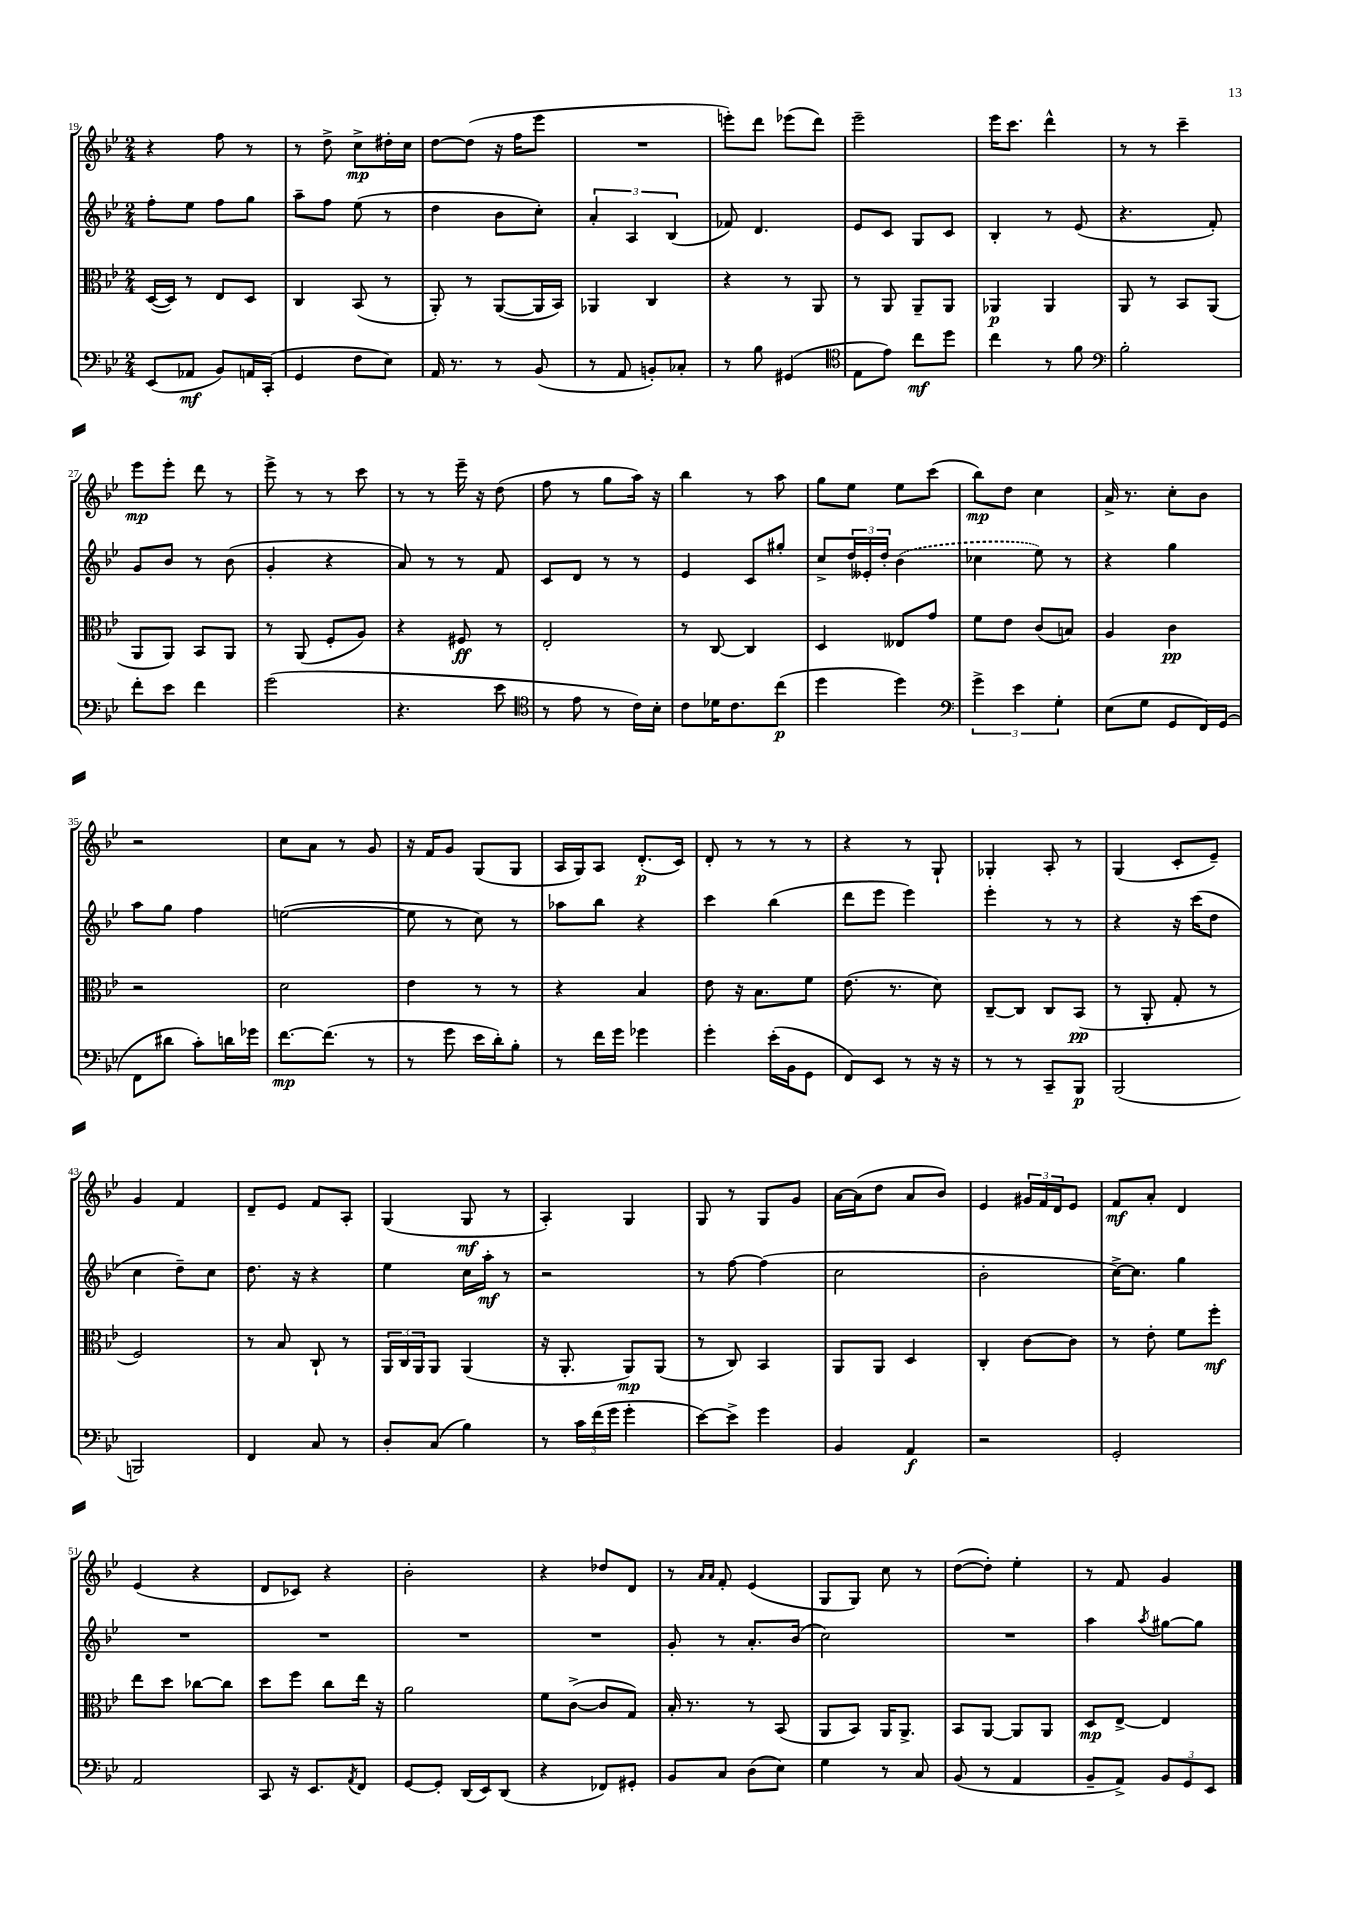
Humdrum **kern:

**kern	**dynam	**kern	**dynam	**kern	**dynam	**kern	**dynam
*part4	*part4	*part3	*part3	*part2	*part2	*part1	*part1
*staff4	*staff4	*staff3	*staff3	*staff2	*staff2	*staff1	*staff1
*clefF4	*	*clefC3	*	*clefG2	*	*clefG2	*
*k[b-e-]	*	*k[b-e-]	*	*k[b-e-]	*	*k[b-e-]	*
*M2/4	*	*M2/4	*	*M2/4	*	*M2/4	*
=19	=19	=19	=19	=19	=19	=19	=19
(8EE-/L	.	([16D/LL	.	8ff'\L	.	4r	.
.	.	16D/JJ])	.	.	.	.	.
8AA-X/J	mf	8r	.	8ee-\J	.	.	.
8BB-/L)	.	8E-/L	.	8ff\L	.	8ff\	.
16AAn/L	.	8D/J	.	8gg\J	.	8r	.
(16CC'/JJ	.	.	.	.	.	.	.
=20	=20	=20	=20	=20	=20	=20	=20
4GG/	.	4C/	.	8aa~\L	.	8r	.
.	.	.	.	8ff\J	.	8dd^\	.
8F\L	.	(8BB-/	.	(8ee-\	.	8cc^\L	mp
8E-\J)	.	8r	.	8r	.	16dd#X'\L	.
.	.	.	.	.	.	16cc\JJ	.
=21	=21	=21	=21	=21	=21	=21	=21
16AA/	.	8AA'/)	.	4dd\	.	[8dd\L	.
8.r	.	.	.	.	.	.	.
.	.	8r	.	.	.	(8dd\J]	.
8r	.	([8AA/L	.	8b-\L	.	16r	.
.	.	.	.	.	.	16ff\KL	.
(8BB-/	.	16AA/L]	.	8cc'\J)	.	8eee-\J	.
.	.	16BB-/JJ)	.	.	.	.	.
=22	=22	=22	=22	=22	=22	=22	=22
8r	.	4AA-X/	.	6a'/	.	2r	.
8AA/	.	.	.	.	.	.	.
.	.	.	.	6A/	.	.	.
8BBn'/L)	.	4C/	.	.	.	.	.
.	.	.	.	(6B-/	.	.	.
8C-X'/J	.	.	.	.	.	.	.
=23	=23	=23	=23	=23	=23	=23	=23
8r	.	4r	.	8f-X/)	.	8eeen'\L)	.
8B-\	.	.	.	4.d/	.	8ddd\J	.
(4GG#X/	.	8r	.	.	.	(8eee-X\L	.
.	.	8AA/	.	.	.	8ddd\J)	.
=24	=24	=24	=24	=24	=24	=24	=24
*clefC4	*	*	*	*	*	*	*
8E-\L	.	8r	.	8e-/L	.	2eee-~\	.
8e-\J)	.	8AA/	.	8c/J	.	.	.
8cc\L	mf	8AA~/L	.	8G/L	.	.	.
8dd\J	.	8AA/J	.	8c/J	.	.	.
=25	=25	=25	=25	=25	=25	=25	=25
4cc\	.	4AA-X/	p	4B-'/	.	16eee-\KL	.
.	.	.	.	.	.	8.ccc\J	.
8r	.	4AA-/	.	8r	.	4ddd^^\	.
8f\	.	.	.	(8e-/	.	.	.
=26	=26	=26	=26	=26	=26	=26	=26
*clefF4	*	*	*	*	*	*	*
2B-'\	.	8AA/	.	4.r	.	8r	.
.	.	8r	.	.	.	8r	.
.	.	8BB-/L	.	.	.	4ccc~\	.
.	.	(8AA/J	.	8f'/)	.	.	.
!!LO:LB:g=z
=27	=27	=27	=27	=27	=27	=27	=27
8f'\L	.	8AA/L	.	8g/L	.	8eee-\L	mp
8e-\J	.	8AA/J)	.	8b-/J	.	8eee-'\J	.
4f\	.	8BB-/L	.	8r	.	8ddd\	.
.	.	8AA/J	.	(8b-\	.	8r	.
=28	=28	=28	=28	=28	=28	=28	=28
(2g\	.	8r	.	4g'/	.	8eee-^\	.
.	.	(8AA/	.	.	.	8r	.
.	.	8F'/L	.	4r	.	8r	.
.	.	8A/J)	.	.	.	8ccc\	.
=29	=29	=29	=29	=29	=29	=29	=29
4.r	.	4r	.	8a/)	.	8r	.
.	.	.	.	8r	.	8r	.
.	.	8F#X/	ff	8r	.	16eee-~\	.
.	.	.	.	.	.	16r	.
8e-\	.	8r	.	8f/	.	(8dd\	.
=30	=30	=30	=30	=30	=30	=30	=30
*clefC4	*	*	*	*	*	*	*
8r	.	2E-'/	.	8c/L	.	8ff\	.
8e-\	.	.	.	8d/J	.	8r	.
8r	.	.	.	8r	.	8gg\L	.
16c\LL)	.	.	.	8r	.	16aa\Jk)	.
16B-'\JJ	.	.	.	.	.	16r	.
=31	=31	=31	=31	=31	=31	=31	=31
8c\L	.	8r	.	4e-/	.	4bb-\	.
16d-X\K	.	[8C/	.	.	.	.	.
8.c\	.	.	.	.	.	.	.
.	.	4C/]	.	8c/L	.	8r	.
(8cc\J	p	.	.	8gg#X'/J	.	8aa\	.
=32	=32	=32	=32	=32	=32	=32	=32
4dd\	.	4D/	.	8cc^/L	.	8gg\L	.
.	.	.	.	24dd/L	.	8ee-\J	.
.	.	.	.	24e--X'/	.	.	.
.	.	.	.	24dd'/JJ	.	.	.
4dd\)	.	8E--X/L	.	(4b-\	.	8ee-\L	.
.	.	8g/J	.	.	.	(8ccc\J	.
=33	=33	=33	=33	=33	=33	=33	=33
*clefF4	*	*	*	*	*	*	*
6g^\	.	8f\L	.	4cc-X\	.	8bb-\L)	mp
.	.	8e-\J	.	.	.	8dd\J	.
6e-\	.	.	.	.	.	.	.
.	.	(8c/L	.	8ee-\)	.	4cc\	.
6G'\	.	.	.	.	.	.	.
.	.	8Bn/J)	.	8r	.	.	.
=34	=34	=34	=34	=34	=34	=34	=34
(8E-\L	.	4A/	.	4r	.	16a^/	.
.	.	.	.	.	.	8.r	.
8G\J	.	.	.	.	.	.	.
8GG/L	.	4c\	pp	4gg\	.	8cc'\L	.
16FF/L)	.	.	.	.	.	8b-\J	.
(16GG/JJ	.	.	.	.	.	.	.
!!LO:LB:g=z
=35	=35	=35	=35	=35	=35	=35	=35
8FF\L	.	2r	.	8aa\L	.	2r	.
8d#X\J	.	.	.	8gg\J	.	.	.
8c'\L)	.	.	.	4ff\	.	.	.
16dn\L	.	.	.	.	.	.	.
16g-X\JJ	.	.	.	.	.	.	.
=36	=36	=36	=36	=36	=36	=36	=36
[8.f\L	mp	2d\	.	([2een\	.	8cc\L	.
.	.	.	.	.	.	8a\J	.
(8.f\J]	.	.	.	.	.	.	.
.	.	.	.	.	.	8r	.
8r	.	.	.	.	.	8g/	.
=37	=37	=37	=37	=37	=37	=37	=37
8r	.	4e-\	.	8ee\]	.	16r	.
.	.	.	.	.	.	16f/KL	.
8g\	.	.	.	8r	.	8g/J	.
16e-\LL	.	8r	.	8cc\)	.	(8G/L	.
16d'\J)	.	.	.	.	.	.	.
8B-'\J	.	8r	.	8r	.	8G/J	.
=38	=38	=38	=38	=38	=38	=38	=38
8r	.	4r	.	8aa-X\L	.	16A/LL	.
.	.	.	.	.	.	16G/J)	.
16f\LL	.	.	.	8bb-\J	.	8A/J	.
16g\JJ	.	.	.	.	.	.	.
4g-X\	.	4B-/	.	4r	.	(8.d'/L	p
.	.	.	.	.	.	16c/Jk)	.
=39	=39	=39	=39	=39	=39	=39	=39
4g'\	.	8e-\	.	4ccc\	.	8d'/	.
.	.	16r	.	.	.	8r	.
.	.	8.B-\L	.	.	.	.	.
(16e-'\LL	.	.	.	(4bb-\	.	8r	.
16BB-\J	.	.	.	.	.	.	.
8GG\J	.	8f\J	.	.	.	8r	.
=40	=40	=40	=40	=40	=40	=40	=40
8FF/L)	.	(8.e-\	.	8ddd\L	.	4r	.
8EE-/J	.	.	.	8eee-\J	.	.	.
.	.	8.r	.	.	.	.	.
8r	.	.	.	4eee-\)	.	8r	.
16r	.	8d\)	.	.	.	8G`/	.
16r	.	.	.	.	.	.	.
=41	=41	=41	=41	=41	=41	=41	=41
8r	.	[8C~/L	.	4eee-'\	.	4G-X'/	.
8r	.	8C/J]	.	.	.	.	.
8CC~/L	.	8C/L	.	8r	.	8A'/	.
8BBB-/J	p	(8BB-/J	pp	8r	.	8r	.
=42	=42	=42	=42	=42	=42	=42	=42
(2BBB-/	.	8r	.	4r	.	(4G/	.
.	.	8AA'/	.	.	.	.	.
.	.	8G'/	.	16r	.	8c'/L	.
.	.	.	.	(16ccc\KL	.	.	.
.	.	8r	.	8dd\J	.	8e-~/J)	.
!!LO:LB:g=z
=43	=43	=43	=43	=43	=43	=43	=43
2BBBn/)	.	2F/)	.	4cc\	.	4g/	.
.	.	.	.	8dd~\L)	.	4f/	.
.	.	.	.	8cc\J	.	.	.
=44	=44	=44	=44	=44	=44	=44	=44
4FF/	.	8r	.	8.dd\	.	8d~/L	.
.	.	8B-/	.	.	.	8e-/J	.
.	.	.	.	16r	.	.	.
8C/	.	8C`/	.	4r	.	8f/L	.
8r	.	8r	.	.	.	8A'/J	.
=45	=45	=45	=45	=45	=45	=45	=45
8D'/L	.	24AA/LL	.	4ee-\	.	(4G/	.
.	.	24C/	.	.	.	.	.
.	.	24AA/J	.	.	.	.	.
(8C/J	.	8AA/J	.	.	.	.	.
4B-\)	.	(4AA/	.	16cc\LL	.	8G/	mf
.	.	.	.	16aa'\JJ	mf	.	.
.	.	.	.	8r	.	8r	.
=46	=46	=46	=46	=46	=46	=46	=46
8r	.	16r	.	2r	.	4A'/)	.
.	.	8.AA'/	.	.	.	.	.
24c\LL	.	.	.	.	.	.	.
(24f\	.	.	.	.	.	.	.
24g\JJ	.	.	.	.	.	.	.
4g'\	.	8AA/L)	mp	.	.	4G/	.
.	.	(8AA/J	.	.	.	.	.
=47	=47	=47	=47	=47	=47	=47	=47
[8e-\L)	.	8r	.	8r	.	8G/	.
8e-^\J]	.	8C/)	.	[8ff\	.	8r	.
4g\	.	4BB-/	.	(4ff\]	.	8G/L	.
.	.	.	.	.	.	8g/J	.
=48	=48	=48	=48	=48	=48	=48	=48
4BB-/	.	8AA/L	.	2cc\	.	[16a\LL	.
.	.	.	.	.	.	(16a\J]	.
.	.	8AA/J	.	.	.	8dd\J	.
4AA/	f	4D/	.	.	.	8a/L	.
.	.	.	.	.	.	8b-/J)	.
=49	=49	=49	=49	=49	=49	=49	=49
2r	.	4C'/	.	2b-'\	.	4e-/	.
.	.	[8c\L	.	.	.	24g#X/LL	.
.	.	.	.	.	.	24f/	.
.	.	.	.	.	.	24d/J	.
.	.	8c\J]	.	.	.	8e-/J	.
=50	=50	=50	=50	=50	=50	=50	=50
2GG'/	.	8r	.	[16cc^\KL)	.	8f/L	mf
.	.	.	.	8.cc\J]	.	.	.
.	.	8e-'\	.	.	.	8a'/J	.
.	.	8f\L	.	4gg\	.	4d/	.
.	.	8ff'\J	mf	.	.	.	.
!!LO:LB:g=z
=51	=51	=51	=51	=51	=51	=51	=51
2AA/	.	8ee-\L	.	2r	.	(4e-/	.
.	.	8dd\J	.	.	.	.	.
.	.	[8cc-X\L	.	.	.	4r	.
.	.	8cc-\J]	.	.	.	.	.
=52	=52	=52	=52	=52	=52	=52	=52
8CC/	.	8dd\L	.	2r	.	8d/L	.
16r	.	8ff\J	.	.	.	8c-X/J)	.
8.EE-/L	.	.	.	.	.	.	.
.	.	8cc\L	.	.	.	4r	.
8qAA/	.	.	.	.	.	.	.
8FF/J	.	16ee-\Jk	.	.	.	.	.
.	.	16r	.	.	.	.	.
=53	=53	=53	=53	=53	=53	=53	=53
[8GG/L	.	2a\	.	2r	.	2b-'\	.
8GG'/J]	.	.	.	.	.	.	.
(16DD/LL	.	.	.	.	.	.	.
16EE-/J)	.	.	.	.	.	.	.
(8DD/J	.	.	.	.	.	.	.
=54	=54	=54	=54	=54	=54	=54	=54
4r	.	8f\L	.	2r	.	4r	.
.	.	([8c^\J	.	.	.	.	.
8FF-X/L)	.	8c/L]	.	.	.	8dd-X/L	.
8GG#X'/J	.	8G/J)	.	.	.	8d/J	.
=55	=55	=55	=55	=55	=55	=55	=55
8BB-/L	.	16B-'/	.	8g'/	.	8r	.
.	.	8.r	.	.	.	.	.
.	.	.	.	.	.	16qqa/LL	.
.	.	.	.	.	.	16qqa/JJ	.
8C/J	.	.	.	8r	.	8f'/	.
(8D\L	.	8r	.	8.a'/L	.	(4e-/	.
8E-\J)	.	(8BB-/	.	.	.	.	.
.	.	.	.	(16b-/Jk	.	.	.
=56	=56	=56	=56	=56	=56	=56	=56
4G\	.	8AA/L	.	2cc\)	.	8G/L	.
.	.	8BB-/J)	.	.	.	8G/J)	.
8r	.	16AA/KL	.	.	.	8cc\	.
.	.	8.AA^/J	.	.	.	.	.
8C/	.	.	.	.	.	8r	.
=57	=57	=57	=57	=57	=57	=57	=57
(8BB-/	.	8BB-/L	.	2r	.	([8dd\L	.
8r	.	[8AA/J	.	.	.	8dd'\J])	.
4AA/	.	8AA/L]	.	.	.	4ee-'\	.
.	.	8AA/J	.	.	.	.	.
=58	=58	=58	=58	=58	=58	=58	=58
8BB-~/L	.	8D/L	mp	4aa\	.	8r	.
8AA^/J)	.	[8E-^/J	.	.	.	8f/	.
.	.	.	.	8qaa/	.	.	.
12BB-/L	.	4E-/]	.	[8gg#X\L	.	4g/	.
12GG/	.	.	.	.	.	.	.
.	.	.	.	8gg#\J]	.	.	.
12EE-/J	.	.	.	.	.	.	.
==	==	==	==	==	==	==	==
*-	*-	*-	*-	*-	*-	*-	*-
